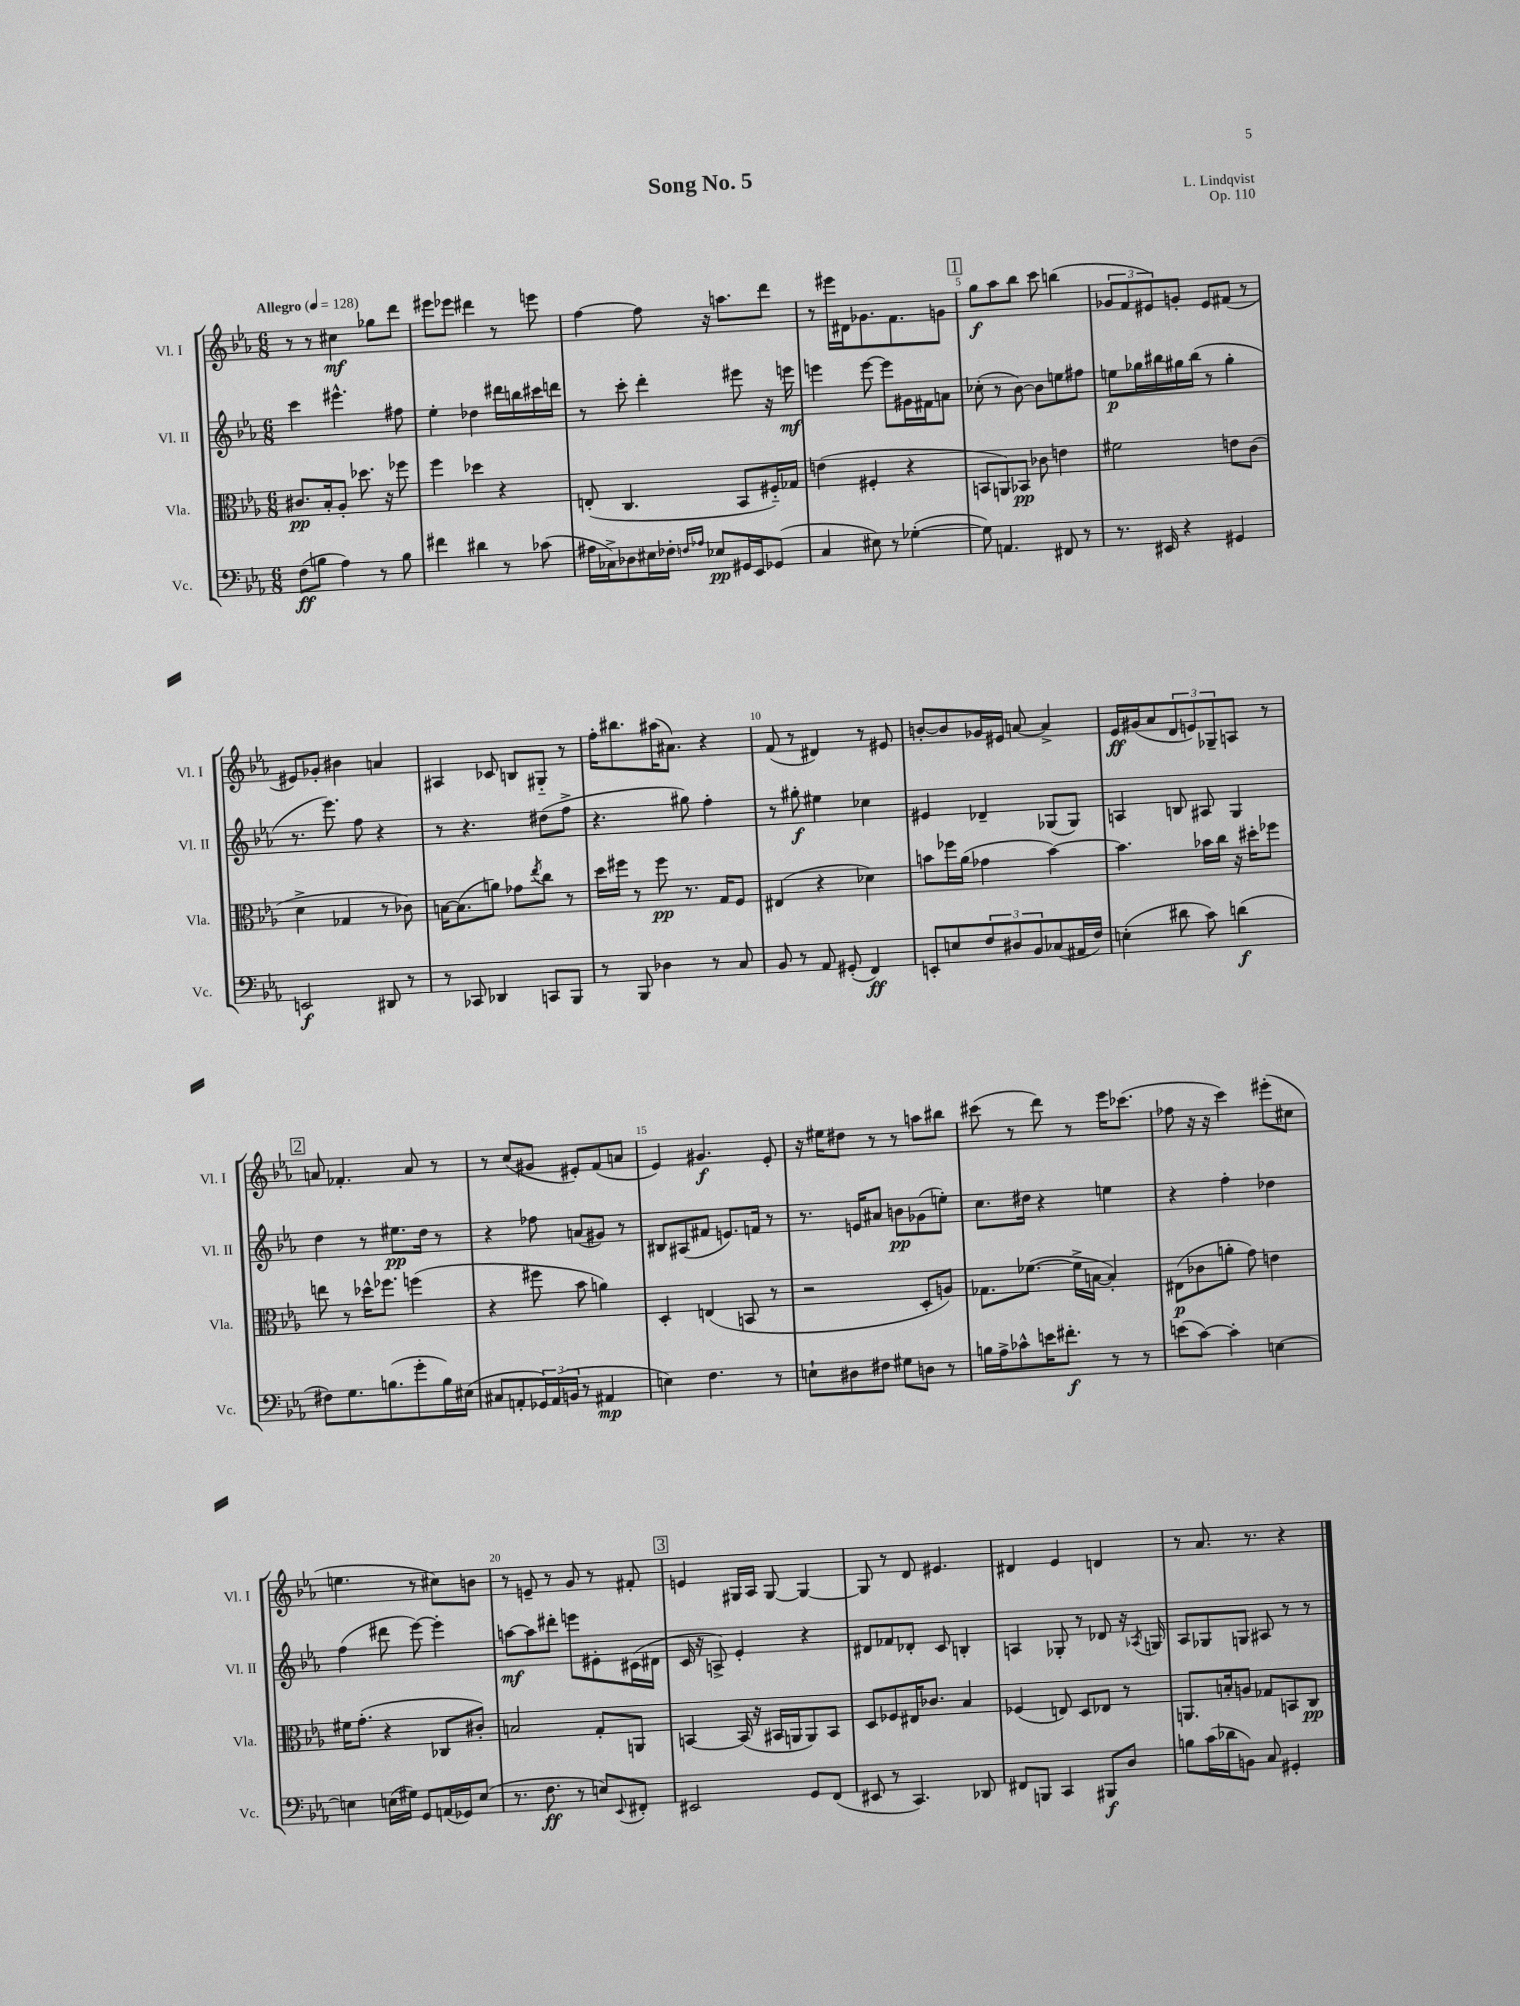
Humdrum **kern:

**kern	**dynam	**kern	**dynam	**kern	**dynam	**kern	**dynam
*part4	*part4	*part3	*part3	*part2	*part2	*part1	*part1
*staff4	*staff4	*staff3	*staff3	*staff2	*staff2	*staff1	*staff1
*I"Vc.	*	*I"Vla.	*	*I"Vl. II	*	*I"Vl. I	*
*I'Vc.	*	*I'Vla.	*	*I'Vl. II	*	*I'Vl. I	*
*clefF4	*	*clefC3	*	*clefG2	*	*clefG2	*
*k[b-e-a-]	*	*k[b-e-a-]	*	*k[b-e-a-]	*	*k[b-e-a-]	*
*M6/8	*	*M6/8	*	*M6/8	*	*M6/8	*
*MM128	*	*MM128	*	*MM128	*	*MM128	*
=1	=1	=1	=1	=1	=1	=1	=1
!	!	!	!	!	!	!LO:TX:a:B:t=Allegro	!
(8F\L	ff	8.c#X/L	pp	4ccc\	.	8r	.
8Bn\J	.	.	.	.	.	8r	.
.	.	16B-'/k	.	.	.	.	.
4A-\)	.	8A-'/J	.	4.eee#X^^\	.	4cc#X\	mf
.	.	8.dd-X\	.	.	.	.	.
8r	.	.	.	.	.	8gg-X\L	.
.	.	16r	.	.	.	.	.
8B\	.	8ff-X\	.	8ff#X\	.	8ddd\J	.
=2	=2	=2	=2	=2	=2	=2	=2
4f#X\	.	4ff\	.	4ee-'\	.	8eee#X\L	.
.	.	.	.	.	.	8eee-X\J	.
4d#X\	.	4dd-X\	.	4dd-X\	.	4ddd#X\	.
8r	.	4r	.	16ddd#X\LL	.	8r	.
.	.	.	.	16bbn\	.	.	.
(8c-X\	.	.	.	16ccc#X\	.	8eeen\	.
.	.	.	.	16dddn\JJ	.	.	.
=3	=3	=3	=3	=3	=3	=3	=3
16A#X\LL	.	(8En'/	.	8r	.	[4ff\	.
16C-X^\J)	.	.	.	.	.	.	.
8D-X\	.	4.C/	.	8ccc'\	.	.	.
16E#X\L	.	.	.	4ddd'\	.	8ff\]	.
16F-X'\JJ	.	.	.	.	.	.	.
16qqFn/LL	.	.	.	.	.	.	.
16qqA-X/JJ	.	.	.	.	.	.	.
8E-X/L	pp	.	.	.	.	16r	.
.	.	.	.	.	.	8.aan\L	.
16GG#X/L	.	8BB-/L	.	8eee#X\	.	.	.
16EE-/J	.	.	.	.	.	.	.
(8GG-X/J	.	16F#X/L)	.	16r	.	8ddd\J	.
.	.	16G-X/JJ	.	16eeen\	mf	.	.
=4	=4	=4	=4	=4	=4	=4	=4
4C/	.	(4en\	.	4eeen\	.	8r	.
.	.	.	.	.	.	16eee#X\LL	.
.	.	.	.	.	.	16d#X\J	.
8E#X\)	.	4F#X'/	.	[8eee\	.	8.g-X\	.
8r	.	.	.	8eee\L]	.	.	.
.	.	.	.	.	.	8.f\	.
([4G-X'\	.	4r	.	16g#X\L	.	.	.
.	.	.	.	16f#X\J	.	.	.
.	.	.	.	8an\J	.	8gn\J	.
!!LO:REH:place=s1:t=1
=5	=5	=5	=5	=5	=5	=5	=5
8G-\])	.	8BBn/L	.	(8cc-X'\	.	8gg\L	f
4.AAn/	.	8AAn/)	.	8r	.	8aa-\	.
.	.	8BB-X/J	pp	[8b-\)	.	8bb-\J	.
.	.	8c-X\	.	8b-\L]	.	8ccc\	.
8FF#X/	.	4en\	.	8een\	.	(4bbn\	.
8r	.	.	.	8ff#X\J	.	.	.
=6	=6	=6	=6	=6	=6	=6	=6
8.r	.	2f#X\	.	8een\L	p	12g-X/L	.
.	.	.	.	.	.	12f/	.
.	.	.	.	16gg-X\L	.	.	.
.	.	.	.	.	.	12e#X/)	.
16EE#X/	.	.	.	16bb#X\	.	.	.
4r	.	.	.	16gg#X\	.	8gn'/J	.
.	.	.	.	(16bb#\JJ	.	.	.
.	.	.	.	8r	.	8e#/L	.
4GG#X/	.	8en\L	.	4gg#'\	.	(8f#X/J	.
.	.	(8c\J	.	.	.	8r	.
!!LO:LB:g=z
=7	=7	=7	=7	=7	=7	=7	=7
2EEn/	f	4d^\	.	8.r	.	8e#X/L)	.
.	.	.	.	.	.	8g-X'/J	.
.	.	.	.	8.eee-\)	.	.	.
.	.	4G-X/	.	.	.	4b#X\	.
.	.	.	.	8ff\	.	.	.
8DD#X/	.	8r	.	4r	.	4an/	.
8r	.	8c-X\)	.	.	.	.	.
=8	=8	=8	=8	=8	=8	=8	=8
8r	.	[16Bn\KL	.	8r	.	4A#X/	.
.	.	(8.B\]	.	.	.	.	.
8CC-X/	.	.	.	4.r	.	.	.
4DD-X/	.	8an\J)	.	.	.	8c-X/	.
.	.	8g-X\L	.	.	.	8Bn/L	.
.	.	8qee-/	.	.	.	.	.
8CCn/L	.	8cc\J	.	(8dd#X\L	.	8G#X/J	.
8BBB-/J	.	8r	.	8ff^\J	.	8r	.
=9	=9	=9	=9	=9	=9	=9	=9
8r	.	16dd\LL	.	4.r	.	16ff'\KL	.
.	.	16ff#X\JJ	.	.	.	8.bb#X\	.
8BBB-/	.	8r	.	.	.	.	.
4D-X\	.	8ff#\	pp	.	.	(16aa#X\K	.
.	.	.	.	.	.	8.a#X\J)	.
.	.	8.r	.	8gg#X\)	.	.	.
8r	.	.	.	4ff'\	.	4r	.
.	.	16G/KL	.	.	.	.	.
8C/	.	8F/J	.	.	.	.	.
=10	=10	=10	=10	=10	=10	=10	=10
8BB-/	.	(4E#X/	.	8r	.	(8f/	.
8r	.	.	.	8gg#X'\	f	8r	.
8AA-/	.	4r	.	4ee#X\	.	4d#X/)	.
(8GG#X'/	.	.	.	.	.	.	.
4FF/)	ff	4d-X\)	.	4cc-X\	.	8r	.
.	.	.	.	.	.	8e#X/	.
=11	=11	=11	=11	=11	=11	=11	=11
8EEn'/L	.	8bn\L	.	4e#X/	.	[8bn'/L	.
8En/	.	16ff-X\L	.	.	.	8b/]	.
.	.	(16a-\JJ	.	.	.	.	.
12F/	.	4g-X\	.	4d-X~/	.	16g-X/L	.
.	.	.	.	.	.	16e#X/JJ	.
12D#X/	.	.	.	.	.	.	.
.	.	.	.	.	.	[8an/	.
12BB-/	.	.	.	.	.	.	.
(8C-X/	.	[4b\)	.	(8G-X/L	.	4a^/]	.
16AA#X/L	.	.	.	8G-/J)	.	.	.
16F/JJ)	.	.	.	.	.	.	.
=12	=12	=12	=12	=12	=12	=12	=12
(4En'\	.	4.b\]	.	4An/	.	16e-/LL	ff
.	.	.	.	.	.	(16g#X/J	.
.	.	.	.	.	.	8a-/	.
8d#X\	.	.	.	8Bn/	.	12d/	.
.	.	.	.	.	.	12en/)	.
8c\)	.	16b-X\LL	.	8A#X/	.	.	.
.	.	.	.	.	.	12G-X~/	.
.	.	16cc\JJ	.	.	.	.	.
(4dn\	f	16r	.	4G/	.	8An/J	.
.	.	16dd#X'\KL	.	.	.	.	.
.	.	8ff-X\J	.	.	.	8r	.
!!LO:LB:g=z
!!LO:REH:place=s1:t=2
=13	=13	=13	=13	=13	=13	=13	=13
8F#X\L)	.	8een\	.	4dd\	.	8an/	.
8.G\	.	8r	.	.	.	4.f-X'/	.
.	.	16dd-X^^\KL	.	8r	.	.	.
(8.Bn\	.	8.ff-X\J	.	.	.	.	.
.	.	.	.	8.ee#X\L	pp	.	.
8g'\	.	(4ffn\	.	.	.	8a/	.
.	.	.	.	16dd\Jk	.	.	.
16B\L)	.	.	.	8r	.	8r	.
(16E#X\JJ	.	.	.	.	.	.	.
=14	=14	=14	=14	=14	=14	=14	=14
8C#X/L	.	4r	.	4r	.	8r	.
8AAn'/	.	.	.	.	.	(8cc/L	.
24GG-X/L)	.	8ff#X\	.	8ff-X\	.	8g#X/J	.
(24AA/	.	.	.	.	.	.	.
24BBn/JJ	.	.	.	.	.	.	.
8r	.	8b-\	.	(8an/L	.	8e#X'/L)	.
4AA#X/	mp	4an\)	.	8g#X/J)	.	(8f/	.
.	.	.	.	8r	.	8an/J	.
=15	=15	=15	=15	=15	=15	=15	=15
4En\)	.	4D'/	.	8B#X/L	.	4e-/)	.
.	.	.	.	(8A#X/	.	.	.
4.F\	.	(4En/	.	8f#X/J	.	4.g#X/	f
.	.	.	.	8.en/L)	.	.	.
.	.	8BBn/	.	.	.	.	.
.	.	.	.	16fn/Jk	.	.	.
8r	.	8r	.	8r	.	8e-'/	.
=16	=16	=16	=16	=16	=16	=16	=16
8En`\L	.	2r	.	8.r	.	16r	.
.	.	.	.	.	.	16ee#X\KL	.
8D#X\	.	.	.	.	.	8dd#X\J	.
.	.	.	.	16en/KL	.	.	.
8F#X\J	.	.	.	8a#X/J	.	8r	.
8G#X\L	.	.	.	8bn\L	pp	8r	.
8Dn\J	.	8D'/L	.	(8g-X\	.	8aan\L	.
8r	.	8An/J)	.	8een'\J)	.	8bb#X\J	.
=17	=17	=17	=17	=17	=17	=17	=17
16Bn\LL	.	8.G-X\L	.	8.cc\L	.	(8ccc#X\	.
16A-^\J	.	.	.	.	.	.	.
8c-X^^\	.	.	.	.	.	8r	.
.	.	([8.f-X\J	.	16dd#X\Jk	.	.	.
16en\K	.	.	.	4r	.	8ddd\)	.
8.f#X'\J	f	.	.	.	.	.	.
.	.	16f-^\LL]	.	.	.	8r	.
.	.	[16Bn\JJ	.	.	.	.	.
8r	.	4B'/])	.	4een\	.	16eee-\KL	.
.	.	.	.	.	.	(8.ccc-X\J	.
8r	.	.	.	.	.	.	.
=18	=18	=18	=18	=18	=18	=18	=18
(8en\L	.	(8E#X\L	p	4r	.	8ff-X\	.
[8c\J)	.	8c-X\	.	.	.	16r	.
.	.	.	.	.	.	16r	.
4c'\]	.	8an'\J	.	4ff'\	.	4ccc\)	.
.	.	8g\)	.	.	.	.	.
[4En\	.	4en\	.	4dd-X\	.	(8eee#X'\L	.
.	.	.	.	.	.	8cc#X\J	.
!!LO:LB:g=z
=19	=19	=19	=19	=19	=19	=19	=19
4En\]	.	16f#X\KL	.	(4ff\	.	4.een\	.
.	.	(8.g'\J	.	.	.	.	.
(16En\LL	.	4r	.	8ddd#X\	.	.	.
16G#X\JJ)	.	.	.	.	.	.	.
8GG/L	.	.	.	[8eee-\)	.	8r	.
(16AAn/L	.	8C-X/L	.	4eee-'\]	.	8cc#X\L)	.
16GG-X/J)	.	.	.	.	.	.	.
(8E/J	.	8c#X'/J)	.	.	.	8bn\J	.
=20	=20	=20	=20	=20	=20	=20	=20
8.r	.	2Bn/	.	[8aan\L	mf	8r	.
.	.	.	.	8aa\]	.	8en~/	.
8.F\	ff	.	.	.	.	.	.
.	.	.	.	8ddd#X'\J	.	8r	.
8r	.	.	.	8eeen\L	.	8g/	.
8En/L)	.	8G'/L	.	8e#X'\	.	8r	.
8qqEE-/	.	.	.	.	.	.	.
8FF#X'/J	.	8AAn/J	.	(16c#X\L	.	8f#X'/	.
.	.	.	.	16d#X\JJ	.	.	.
!!LO:REH:place=s1:t=3
=21	=21	=21	=21	=21	=21	=21	=21
2EE#X/	.	[4BBn/	.	16c/	.	4en/	.
.	.	.	.	16r	.	.	.
.	.	.	.	8An^/)	.	.	.
.	.	(16BB/]	.	4e-'/	.	16G#X/LL	.
.	.	16r	.	.	.	16A-/JJ	.
.	.	16BB#X/LL	.	.	.	[8G#/	.
.	.	16AAn/J	.	.	.	.	.
8GG/L	.	8AA/)	.	4r	.	4G#/_	.
(8FF/J	.	8BB#/J	.	.	.	.	.
=22	=22	=22	=22	=22	=22	=22	=22
8EE#X/	.	8D/L	.	8d#X/L	.	8G#/]	.
8r	.	8F-X/	.	8f-X/	.	8r	.
4.CC/)	.	16E#X/K	.	8d-X'/J	.	8d/	.
.	.	8.c-X/J	.	.	.	.	.
.	.	.	.	8c/	.	4.e#X/	.
.	.	4B-/	.	4Bn'/	.	.	.
8DD-X/	.	.	.	.	.	.	.
=23	=23	=23	=23	=23	=23	=23	=23
8FF#X/L	.	(4F-X/	.	4An/	.	4d#X/	.
8BBBn/J	.	.	.	.	.	.	.
4CC/	.	8En/)	.	8G-X'/	.	4e-/	.
.	.	8D/L	.	8r	.	.	.
8BBB#X/L	f	8E-X/J	.	8d-X/	.	4dn/	.
8D/J	.	8r	.	16r	.	.	.
.	.	.	.	8qA-X/	.	.	.
.	.	.	.	16Gn/	.	.	.
=24	=24	=24	=24	=24	=24	=24	=24
8Bn\L	.	8.AAn/L	.	8A-/L	.	8r	.
(16c\L	.	.	.	8G-X/	.	8.a-/	.
16d-X\J	.	16Bn'/k	.	.	.	.	.
8BBn\J)	.	8An/J	.	8Gn/J	.	.	.
.	.	.	.	.	.	8.r	.
8C/	.	8G-X/L	.	8A#X/	.	.	.
4GG#X'/	.	8BBn/	.	8r	.	4r	.
.	.	8C/J	pp	8r	.	.	.
==	==	==	==	==	==	==	==
*-	*-	*-	*-	*-	*-	*-	*-
